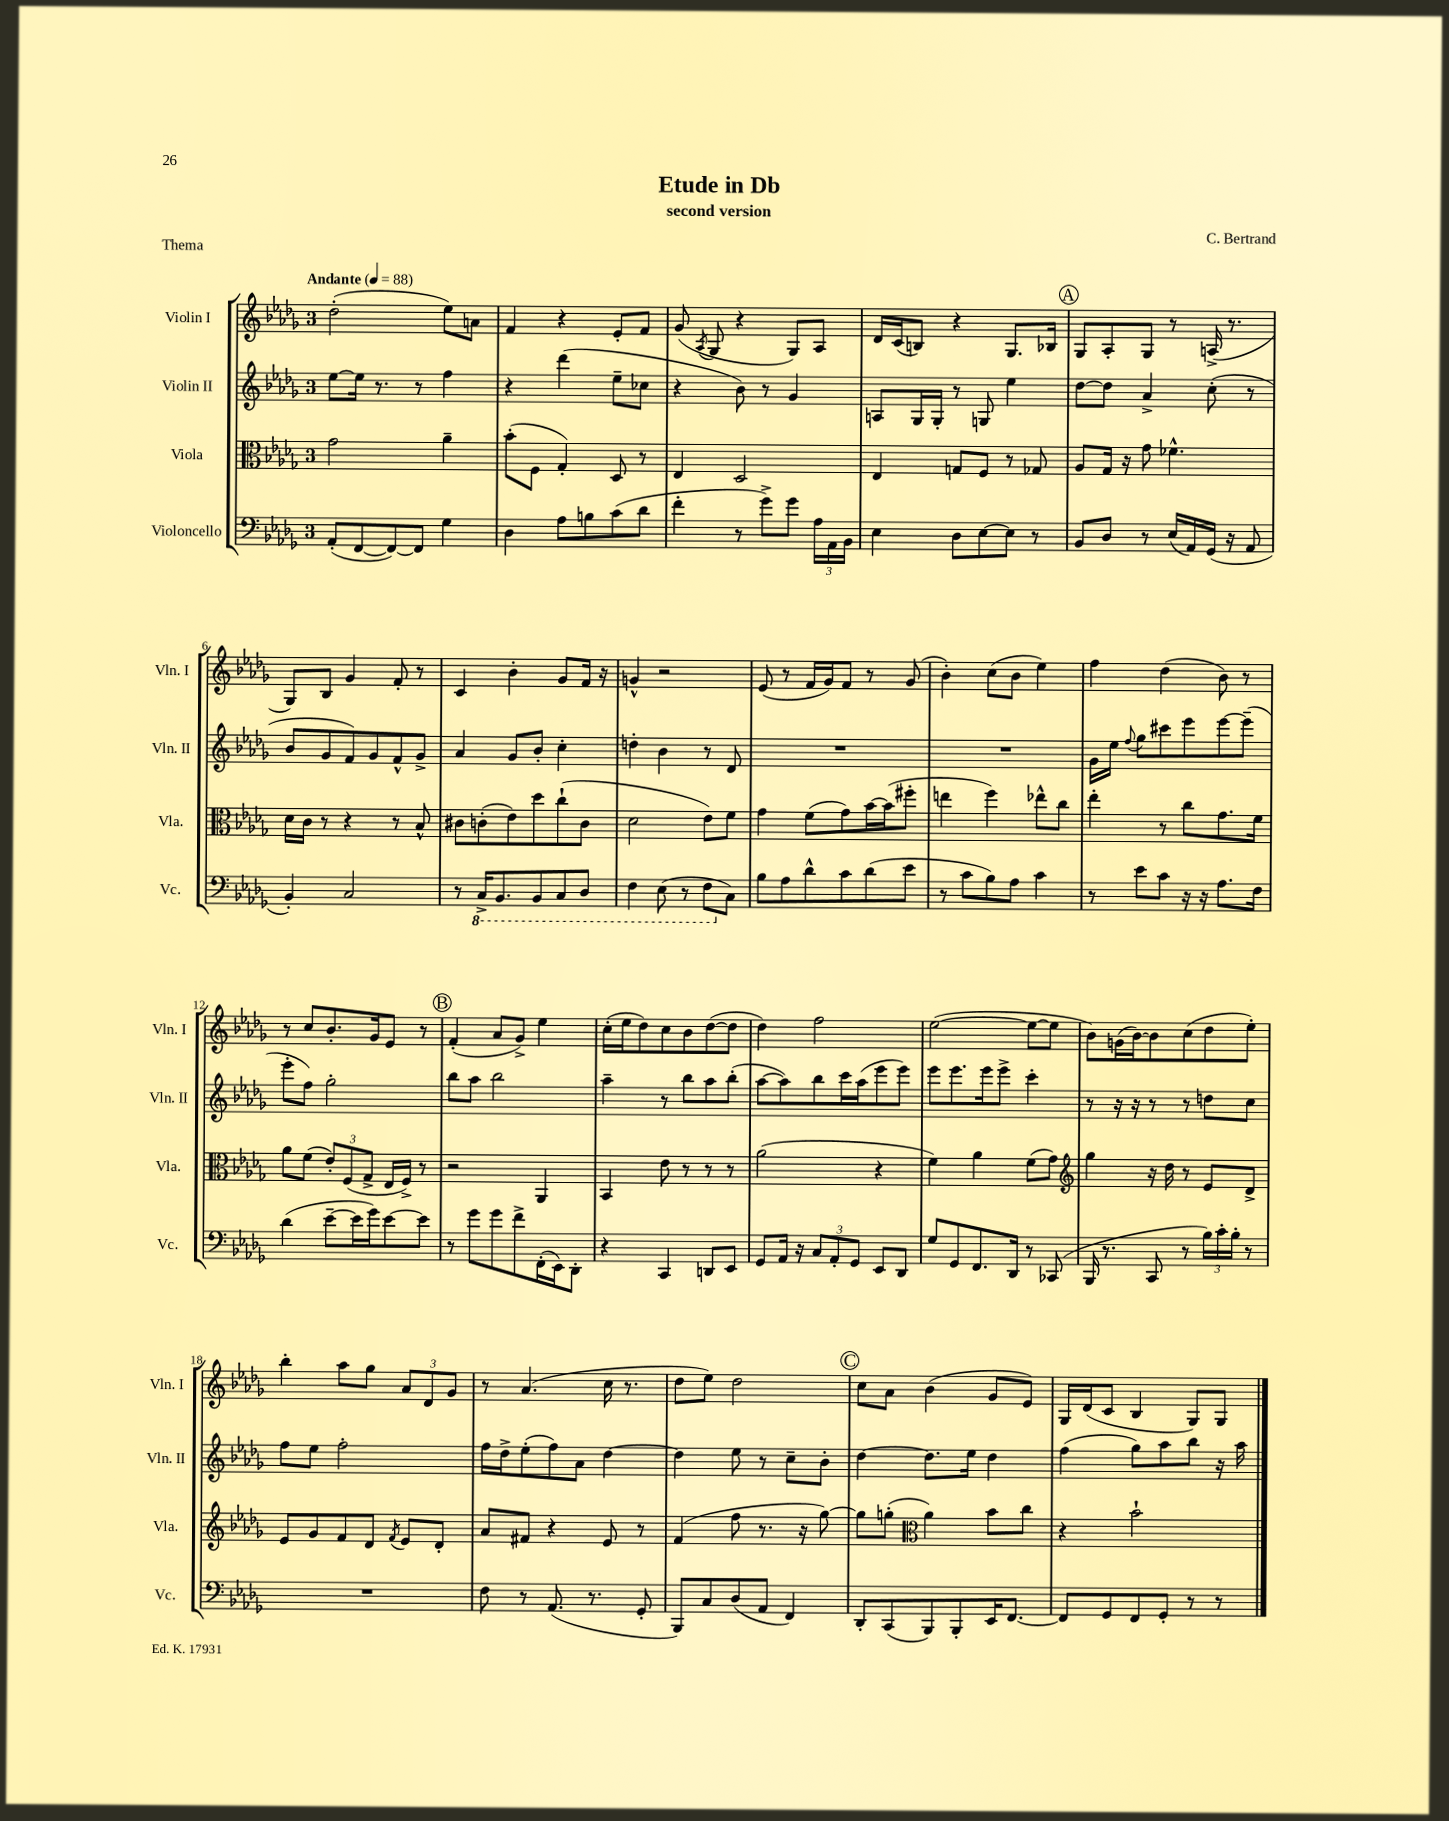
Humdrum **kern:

**kern	**kern	**kern	**kern
*part4	*part3	*part2	*part1
*staff4	*staff3	*staff2	*staff1
*I"Violoncello	*I"Viola	*I"Violin II	*I"Violin I
*I'Vc.	*I'Vla.	*I'Vln. II	*I'Vln. I
*clefF4	*clefC3	*clefG2	*clefG2
*k[b-e-a-d-g-]	*k[b-e-a-d-g-]	*k[b-e-a-d-g-]	*k[b-e-a-d-g-]
*M3/4	*M3/4	*M3/4	*M3/4
*MM88	*MM88	*MM88	*MM88
=1	=1	=1	=1
!	!	!	!LO:TX:a:B:t=Andante
(8AA-'/L	2g-\	[8ee-\L	(2dd-'\
[8FF/	.	16ee-\Jk]	.
.	.	8.r	.
8FF/_)	.	.	.
8FF/J]	.	8r	.
4G-\	4a-~\	4ff\	8ee-\L)
.	.	.	8an\J
=2	=2	=2	=2
4D-\	(8b-'\L	4r	4f/
.	8F\J	.	.
8A-\L	4G-'/)	(4ddd-\	4r
8Bn\	.	.	.
(8c\	8D-/	8ee-~\L	8e-'/L
8d-\J	8r	8cc-X\J	8f/J
=3	=3	=3	=3
4f'\	4E-/	4r	(8g-/
.	.	.	8qA-/
.	.	.	8G-/
8r	2D-/	8b-\)	4r
8g-^\L)	.	8r	.
8g-\J	.	4g-/	8G-/L)
24A-\LL	.	.	8A-/J
24AA-\	.	.	.
24BB-\JJ	.	.	.
=4	=4	=4	=4
4E-\	4E-/	8An/L	16d-/LL
.	.	.	(16c/J
.	.	16G-/L	8Bn/J)
.	.	16G-'/JJ	.
8D-\L	8Gn/L	8r	4r
[8E-\	8F/J	8Gn/	.
8E-\J]	8r	4ee-\	8.G-/L
8r	8G-X/	.	.
.	.	.	16B-X/Jk
!!LO:REH:place=s1:t=A
=5	=5	=5	=5
8BB-/L	8A-/L	[8dd-\L	8G-/L
8D-/J	16G-/Jk	8dd-\J]	8A-'/
.	16r	.	.
8r	8g-\	4a-^/	8G-/J
(16E-/LL	4.f-X^^\	.	8r
16AA-/)	.	.	.
(16GG-/JJ	.	(8cc'\	(16An^/
16r	.	.	8.r
8AA-/	.	8r	.
!!LO:LB:g=z
=6	=6	=6	=6
4BB-'/)	16d-\LL	8b-/L	8G-/L)
.	16c\JJ	.	.
.	8r	8g-/	8B-/J
2C/	4r	8f/)	4g-/
.	.	8g-/	.
.	8r	8f^^/	8f'/
.	8B-^^/	8g-^/J	8r
=7	=7	=7	=7
8r	8c#X\L	4a-/	4c/
*8ba	*	*	*
16CC^/KL	(8cn'\	.	.
8.BBB-/	.	.	.
.	8e-\)	8g-/L	4b-'\
8BBB-/	8dd-\	8b-'/J	.
8CC/	(8cc`\	4cc'\	8g-/L
8DD-/J	8c\J	.	16f/Jk
.	.	.	16r
=8	=8	=8	=8
4FF\	2d-\	4ddn'\	4gn^^/
(8EE-\	.	4b-\	2r
8r	.	.	.
8FF\L	8e-\L)	8r	.
*X8ba	*	*	*
8C\J)	8f\J	8d-/	.
=9	=9	=9	=9
8B-\L	4g-\	2.r	(8e-/
8A-\	.	.	8r
8d-^^\	(8f\L	.	16f/LL
.	.	.	16g-/J)
8c\	8g-\)	.	8f/J
(8d-\	[16b-\L	.	8r
.	(16b-\J]	.	.
8e-\J	8ff#X'\J	.	(8g-/
=10	=10	=10	=10
8r	4een\	2.r	4b-'\)
8c\L	.	.	.
8B-\)	4ff\)	.	(8cc\L
8A-\J	.	.	8b-\J
4c\	8ee-X^^\L	.	4ee-\)
.	8cc\J	.	.
=11	=11	=11	=11
8r	4ee-'\	16g-\LL	4ff\
.	.	16ee-\JJ	.
.	.	8qqff/	.
8e-\L	.	8gg-\L	.
8c\J	8r	8ccc#X\	(4dd-\
16r	8cc\L	8eee-\	.
16r	.	.	.
8.A-\L	8.g-\	[8eee-\	8b-\)
.	.	(8eee-~\J]	8r
16F\Jk	16f\Jk	.	.
!!LO:LB:g=z
=12	=12	=12	=12
(4d-\	8a-\L	8eee-'\L	8r
.	(8f\J	8ff\J)	8cc/L
[8e-~\L	12e-'/L)	2gg-'\	8.b-'/
.	(12F/	.	.
16e-\L]	.	.	.
.	12G-^/J	.	.
16g-\J)	.	.	16g-/k
[8e-\	16E-/LL	.	8e-/J
.	16F^/JJ)	.	.
8e-\J]	8r	.	8r
!!LO:REH:place=s1:t=B
=13	=13	=13	=13
8r	2r	8bb-\L	(4f'/
8g-\L	.	8aa-\J	.
8g-\	.	2bb-\	8a-/L
8f^\	.	.	8g-^/J)
(16FF'\L	4AA-/	.	4ee-\
16EE-\J)	.	.	.
8DD-'\J	.	.	.
=14	=14	=14	=14
4r	4BB-/	4aa-~\	(16cc'\LL
.	.	.	16ee-\J
.	.	.	8dd-\)
4CC/	8e-\	8r	8cc\
.	8r	8bb-\L	8b-\
8DDn/L	8r	8aa-\	([8dd-\
8EE-/J	8r	(8bb-'\J	8dd-\J]
=15	=15	=15	=15
8GG-/L	(2a-\	[8aa-\L	4dd-\)
16AA-/Jk	.	8aa-\])	.
16r	.	.	.
12C/L	.	8bb-\	2ff\
12AA-'/	.	.	.
.	.	16ccc\L	.
12GG-/J	.	.	.
.	.	(16aa-\J	.
8EE-/L	4r	8eee-\	.
8DD-/J	.	8eee-\J)	.
=16	=16	=16	=16
8G-/L	4f\)	8eee-\L	([2ee-\
8GG-/	.	8.eee-\	.
8.FF/	4a-\	.	.
.	.	16eee-\k	.
.	.	8eee-^\J	.
16DD-/Jk	.	.	.
8r	(8f\L	4ccc'\	8ee-\L_
(8CC-X/	8g-\J)	.	8ee-\J]
=17	=17	=17	=17
*	*clefG2	*	*
16BBB-/	4gg-\	8r	8b-\L)
8.r	.	.	.
.	.	16r	(16gn\L
.	.	16r	[16b-\J)
8CC/	16r	8r	8b-\]
.	16dd-\	.	.
8r	8r	8r	(8cc\
24B-\LL)	8e-/L	8ddn\L	8dd-\
24c'\	.	.	.
24B-'\JJ	.	.	.
8r	8d-^/J	8cc\J	8ee-'\J)
!!LO:LB:g=z
=18	=18	=18	=18
2.r	8e-/L	8ff\L	4bb-'\
.	8g-/	8ee-\J	.
.	8f/	2ff'\	8aa-\L
.	8d-/J	.	8gg-\J
.	8qf/	.	.
.	8e-/L	.	12a-/L
.	.	.	12d-/
.	8d-'/J	.	.
.	.	.	12g-/J
=19	=19	=19	=19
8F\	8a-/L	16ff\LL	8r
.	.	16dd-^\J	.
8r	8f#X/J	(8ee-'\	(4.a-/
(8.AA-/	4r	8ff\)	.
.	.	8a-\J	.
8.r	.	.	.
.	8e-/	[4dd-\	16cc\
.	.	.	8.r
8GG-'/	8r	.	.
=20	=20	=20	=20
8BBB-/L)	(4f/	4dd-\]	8dd-\L
8C/	.	.	8ee-\J)
(8D-/	8ff\	8ee-\	2dd-\
8AA-/J	8.r	8r	.
4FF/)	.	8cc~\L	.
.	16r	.	.
.	[8gg-\)	8b-'\J	.
!!LO:REH:place=s1:t=C
=21	=21	=21	=21
8DD-'/L	8gg-\L]	[4dd-\	8cc\L
(8CC/	(8ggn'\J	.	8a-\J
*	*clefC3	*	*
8BBB-/)	4a-\)	8.dd-\L]	(4b-\
8BBB-'/	.	.	.
.	.	16ee-\Jk	.
16EE-/K	8b-\L	4dd-\	8g-/L
[8.FF/J	.	.	.
.	8cc\J	.	8e-/J)
=22	=22	=22	=22
8FF/L]	4r	(4ff\	16G-/LL
.	.	.	(16d-/J
8GG-/	.	.	8c/J
8FF/	2b-`\	8gg-\L)	4B-/
8GG-'/J	.	8aa-\	.
8r	.	8bb-\J	8G-/L)
8r	.	16r	8G-/J
.	.	16aa-\	.
==	==	==	==
*-	*-	*-	*-
